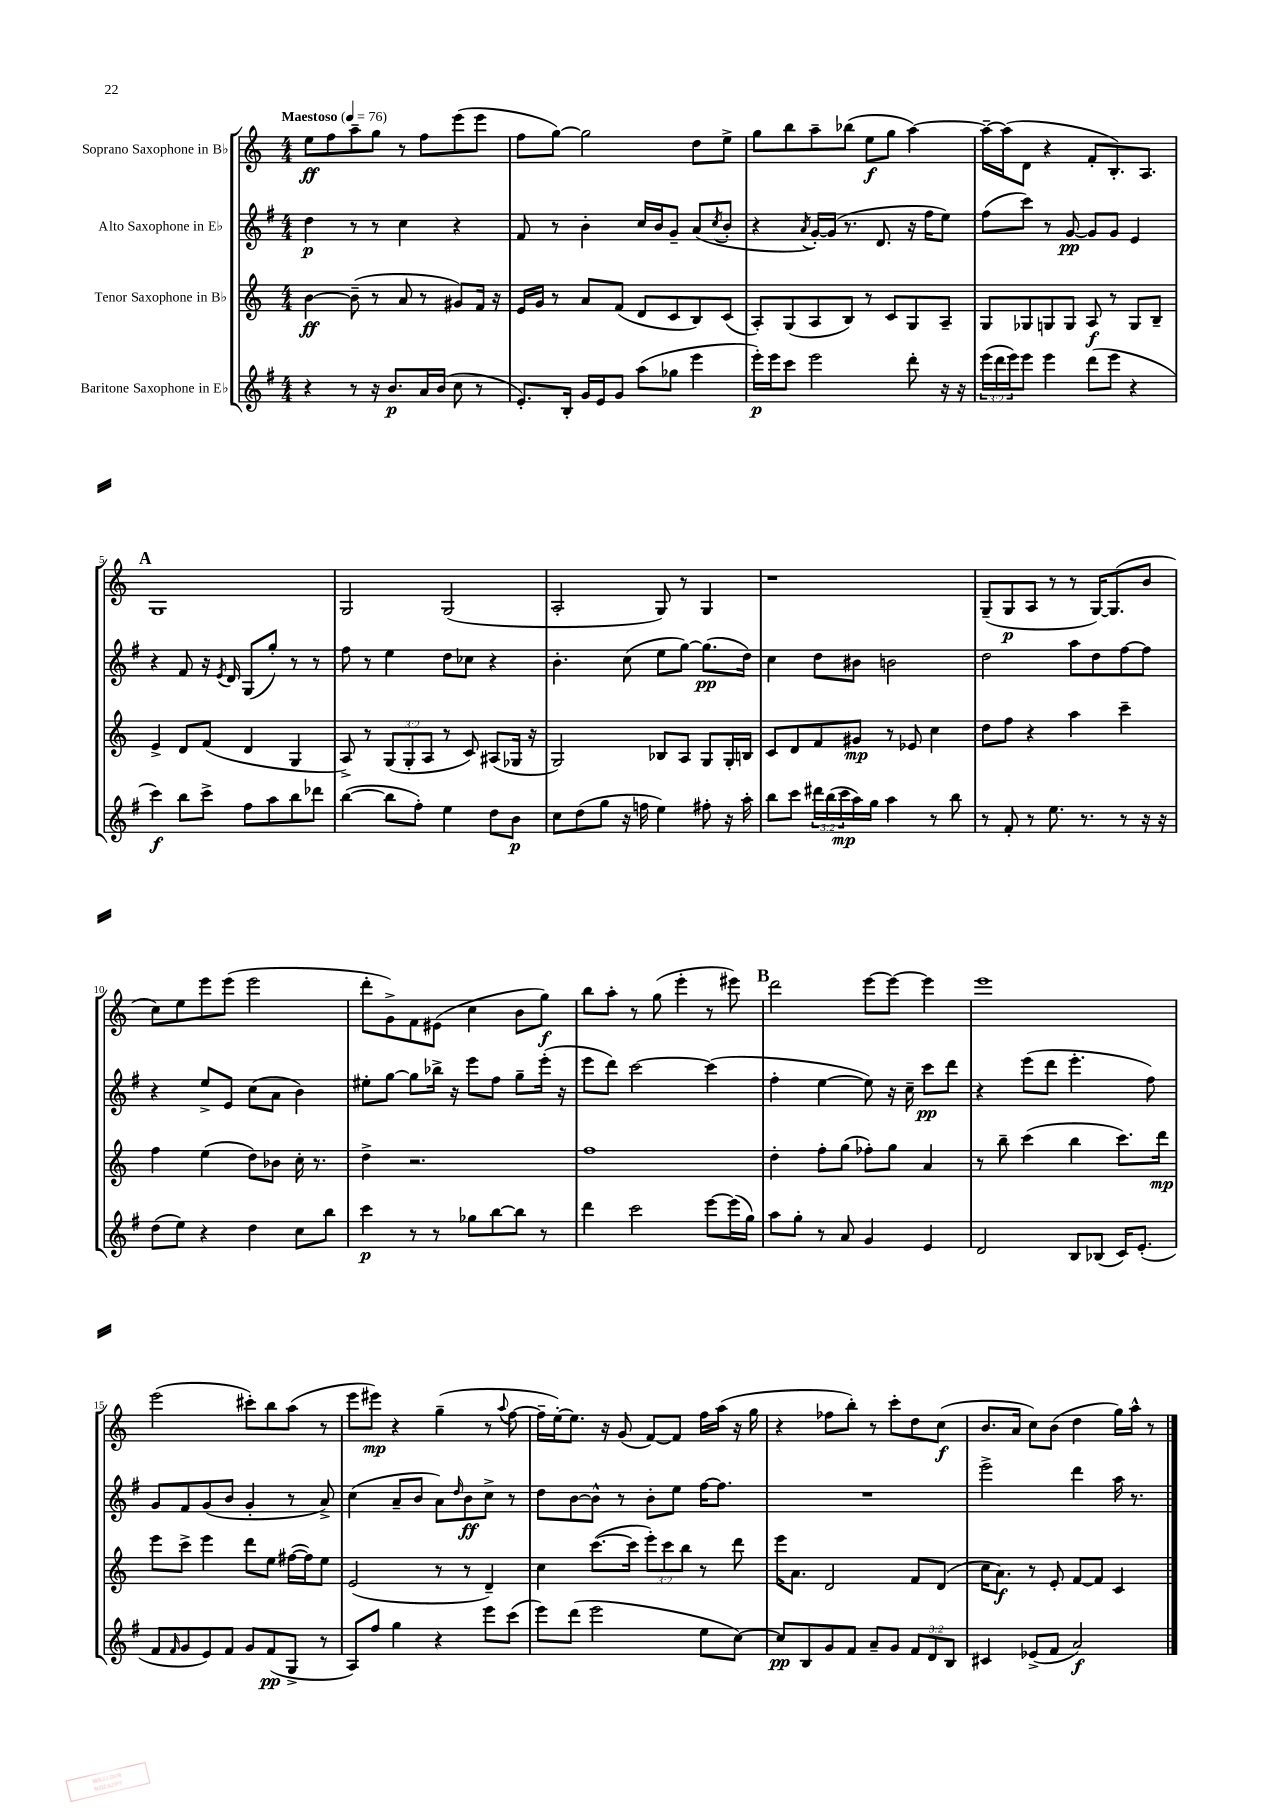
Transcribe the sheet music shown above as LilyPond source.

<<
\new StaffGroup <<
\new Staff = "s0" \with { instrumentName = "Soprano Saxophone in Bb" } {
    \clef treble \key c \major \numericTimeSignature \time 4/4 \tempo "Maestoso" 4 = 76
    e''8\ff f''8 a''8-- g''8 r8 f''8 e'''8( e'''8 |
    f''8 g''8~) g''2 d''8 e''8-> |
    g''8 b''8 a''8-- bes''8( e''8\f g''8 a''4~) |
    a''16~-- a''16( d'8 r4 f'8-. b8.-.) a8. |
    \mark \markup { \bold "A" } g1 |
    g2 g2( |
    a2-. g8) r8 g4 |
    r1 |
    g8--( g8\p a8 r8 r8 g16~) g8.( b'8 |
    c''8) e''8 e'''8 e'''8( e'''2 |
    d'''8-. g'8->) f'8 eis'8( c''4 b'8 g''8\f) |
    b''8 a''8-. r8 g''8( e'''4-. r8 eis'''8) |
    \mark \markup { \bold "B" } d'''2 e'''8~ e'''8~ e'''4 |
    e'''1 |
    e'''2( cis'''8-.) b''8 a''8( r8 |
    e'''8 eis'''8\mp) r4 g''4--( r8 \appoggiatura { a''8 } f''8~ |
    f''16-- e''16~-.) e''8. r16 g'8( f'8~) f'8 f''16 a''16( r16 g''16 |
    r4 fes''8 b''8-.) r8 c'''8-. d''8 c''8\f( |
    b'8. a'16 c''8) b'8( d''4 g''16) a''16-^ r8 \bar "|." |
}
\new Staff = "s1" \with { instrumentName = "Alto Saxophone in Eb" } {
    \clef treble \key g \major \numericTimeSignature \time 4/4
    d''4\p r8 r8 c''4 r4 |
    fis'8 r8 b'4-. c''16 b'16 g'8-- a'8( \acciaccatura { c''8 } b'8-. |
    r4 \acciaccatura { a'8 } g'16~-.) g'16( r8. d'8. r16 fis''16 e''8) |
    fis''8( c'''8) r8 g'8~\pp g'8 g'8 e'4 |
    \mark \markup { \bold "A" } r4 fis'8 r16 \acciaccatura { e'8 } d'16 g8( g''8-.) r8 r8 |
    fis''8 r8 e''4 d''8 ces''8 r4 |
    b'4.-. c''8( e''8 g''8~) g''8.\pp( d''16) |
    c''4 d''8 bis'8 b'2 |
    d''2 a''8 d''8 fis''8~ fis''8 |
    r4 e''8-> e'8 c''8( a'8 b'4) |
    eis''8-. g''8~ g''8 bes''16-> r16 e'''8 fis''8 g''8-- e'''16-.( r16 |
    e'''8 d'''8) c'''2~ c'''4( |
    \mark \markup { \bold "B" } fis''4-. e''4~ e''8) r16 c''16-- c'''8\pp d'''8 |
    r4 e'''8( d'''8 e'''4.-. fis''8) |
    g'8 fis'8 g'8( b'8 g'4-. r8 a'8->) |
    c''4( a'8-- b'8 a'8) \grace { d''16 } b'8\ff c''8-> r8 |
    d''8 b'8~ b'8-^ r8 b'8-. e''8 fis''16~ fis''8. |
    R1 |
    e'''2-> d'''4 a''16 r8. \bar "|." |
}
\new Staff = "s2" \with { instrumentName = "Tenor Saxophone in Bb" } {
    \clef treble \key c \major \numericTimeSignature \time 4/4 \override Staff.TupletNumber.text = #tuplet-number::calc-fraction-text
    b'4~\ff b'8--( r8 a'8 r8 gis'8) f'16 r16 |
    e'16 g'16 r8 a'8 f'8( d'8 c'8 b8) c'8( |
    a8-.) g8( a8 b8) r8 c'8 g8 a8-- |
    g8 ges8 g8 g8 a8\f r8 g8 b8-- |
    \mark \markup { \bold "A" } e'4-> d'8 f'8( d'4 g4 |
    a8->) r8 \tuplet 3/2 { g8( g8-. a8 } r8 c'8) ais8( ges16 r16 |
    g2) bes8 a8 g8 g16-. b16 |
    c'8 d'8 f'8 gis'8\mp r8 ees'8 c''4 |
    d''8 f''8 r4 a''4 c'''4-- |
    f''4 e''4( d''8) bes'8 c''16-. r8. |
    d''4-> r2. |
    f''1 |
    \mark \markup { \bold "B" } d''4-. f''8-. g''8( fes''8-.) g''8 a'4 |
    r8 b''8-- c'''4( b''4 c'''8.) d'''16\mp |
    e'''8 c'''8-> e'''4 d'''8 e''8 fis''16~( fis''16) e''8 |
    e'2( r8 r8 d'4--) |
    c''4 c'''8.~( c'''16 \tuplet 3/2 { e'''8-.) c'''8 b''8 } r8 d'''8 |
    e'''16 a'8. d'2 f'8 d'8( |
    c''16 a'8.\f) r8 e'8-. f'8~ f'8 c'4 \bar "|." |
}
\new Staff = "s3" \with { instrumentName = "Baritone Saxophone in Eb" } {
    \clef treble \key g \major \numericTimeSignature \time 4/4 \override Staff.TupletNumber.text = #tuplet-number::calc-fraction-text
    r4 r8 r16 b'8.\p a'16 b'16( c''8 r8 |
    e'8.-.) b16-. g'16 e'16 g'8 a''8( ges''8 e'''4 |
    e'''16-.\p) e'''16 c'''8 e'''2 d'''8-. r16 r16 |
    \tuplet 3/2 { e'''16( d'''16 e'''16) } e'''8 e'''4 d'''8( e'''8 r4 |
    \mark \markup { \bold "A" } c'''4\f) b''8 c'''8-> fis''8 a''8 b''8 des'''8 |
    b''4~( b''8 fis''8-.) e''4 d''8 b'8\p |
    c''8 d''8( g''8 r16 f''16 e''4) fis''8-. r16 a''16-. |
    b''8 c'''8 \tuplet 3/2 { dis'''16 b''16( c'''16\mp } a''16) g''16 a''4 r8 b''8 |
    r8 fis'8-. r8 e''8. r8. r8 r16 r16 |
    d''8( e''8) r4 d''4 c''8 b''8 |
    c'''4\p r8 r8 ges''8 b''8~ b''8 r8 |
    d'''4 c'''2 e'''8~ e'''16( g''16) |
    \mark \markup { \bold "B" } a''8 g''8-. r8 a'8 g'4 e'4 |
    d'2 b8 bes8( c'16) e'8.-.( |
    fis'8 \grace { fis'16 } g'8 e'8) fis'8 g'8 fis'8\pp( g8-> r8 |
    a8) fis''8 g''4 r4 e'''8 c'''8( |
    e'''8) d'''8( e'''2 e''8 c''8~) |
    c''8\pp b8 g'8 fis'8 a'8-- g'8 \tuplet 3/2 { fis'8 d'8 b8 } |
    cis'4 ees'8->( fis'8 a'2\f) \bar "|." |
}
>>
>>
